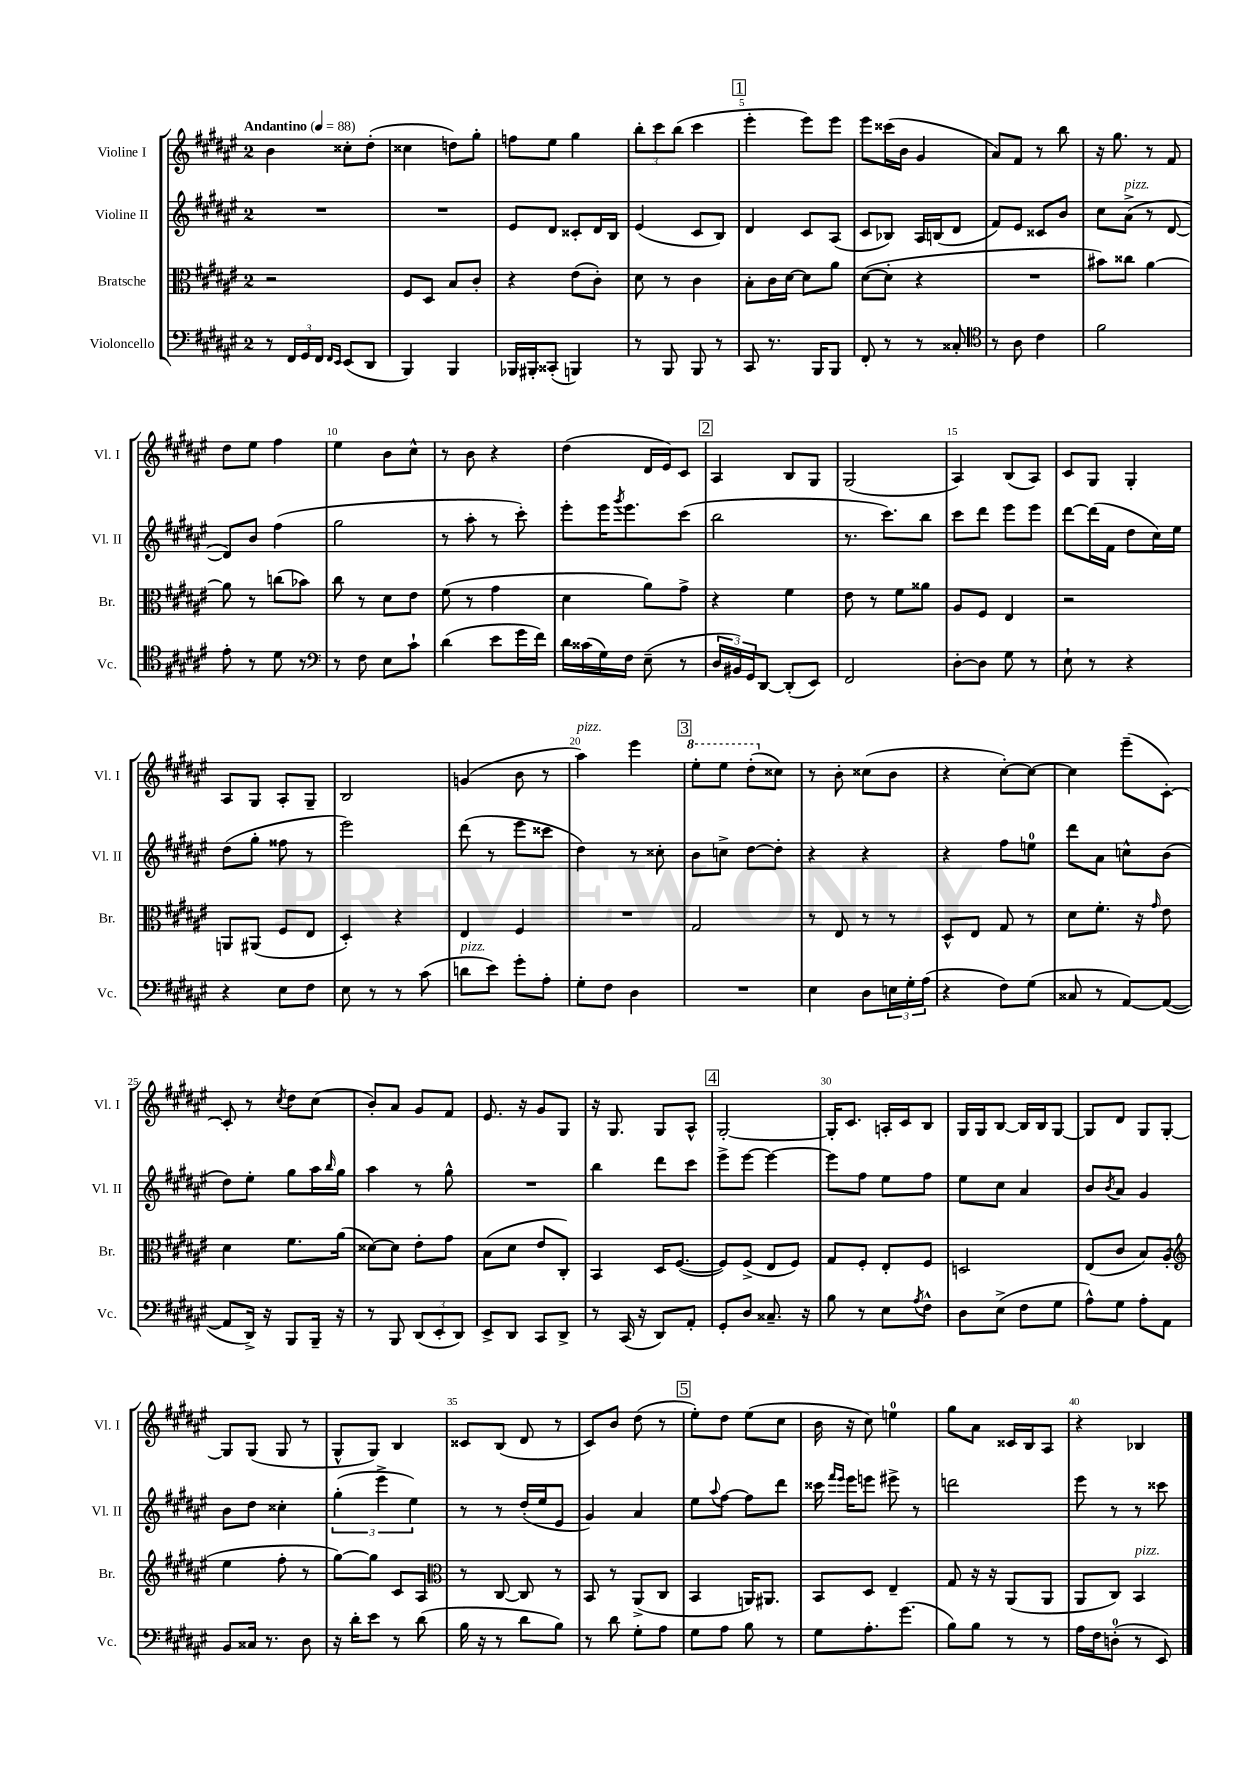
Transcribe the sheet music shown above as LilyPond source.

<<
\new StaffGroup <<
\new Staff = "s0" \with { instrumentName = "Violine I" shortInstrumentName = "Vl. I" } {
    \clef treble \key fis \major \once \override Staff.TimeSignature.style = #'single-digit \time 2/4 \tempo "Andantino" 4 = 88
    b'4 cisis''8-. dis''8-.( |
    cisis''4 d''8) gis''8-. |
    f''8 eis''8 gis''4 |
    \tuplet 3/2 { b''8-. cis'''8 b''8( } cis'''4 |
    \mark \markup { \box "1" } eis'''4-. eis'''8) eis'''8 |
    eis'''8 cisis'''16( b'16 gis'4 |
    ais'8) fis'8 r8 b''8 |
    r16 gis''8. r8 fis'8 |
    dis''8 eis''8 fis''4 |
    eis''4 b'8 cis''8-^ |
    r8 b'8 r4 |
    dis''4( dis'16 eis'16) cis'8 |
    \mark \markup { \box "2" } ais4 b8 gis8 |
    gis2( |
    ais4) b8( ais8) |
    cis'8 gis8 gis4-. |
    ais8 gis8 ais8-. gis8-- |
    b2 |
    g'4( b'8 r8 |
    ais''4^\markup { \italic "pizz." }) eis'''4 |
    \mark \markup { \box "3" } \ottava #1 eis'''8-. eis'''8 dis'''8-.( \ottava #0 cisis''8) |
    r8 b'8-. cisis''8( b'8 |
    r4 cis''8~-.) cis''8~ |
    cis''4 eis'''8--( cis'8~-.) |
    cis'8-. r8 \acciaccatura { cis''8 } dis''8 cis''8( |
    b'8-.) ais'8 gis'8 fis'8 |
    eis'8. r16 gis'8 gis8 |
    r16 gis8. gis8 ais8-^ |
    \mark \markup { \box "4" } gis2~-. |
    gis16-. cis'8. a16-. cis'16 b8 |
    gis16 gis16 b8~ b16 b16 gis8~ |
    gis8 dis'8 gis8 gis8~-. |
    gis8 gis8( gis8 r8 |
    gis8-^ gis8) b4 |
    cisis'8 b8( dis'8 r8 |
    cis'8) b'8 dis''8( r8 |
    \mark \markup { \box "5" } eis''8-.) dis''8 eis''8( cis''8 |
    b'16 r16 cis''8) e''4-0 |
    gis''8 ais'8 cisis'16 b16 ais8 |
    r4 bes4 \bar "|." |
}
\new Staff = "s1" \with { instrumentName = "Violine II" shortInstrumentName = "Vl. II" } {
    \clef treble \key fis \major \once \override Staff.TimeSignature.style = #'single-digit \time 2/4
    R2 |
    R2 |
    eis'8 dis'8 cisis'8-. dis'16 b16 |
    eis'4( cis'8 b8) |
    \mark \markup { \box "1" } dis'4 cis'8 ais8( |
    cis'8 bes8) ais16 b16( dis'8 |
    fis'8) eis'8 cisis'8 b'8 |
    cis''8 ais'8->^\markup { \italic "pizz." }( r8 dis'8~ |
    dis'8) b'8 fis''4( |
    gis''2 |
    r8 ais''8-. r8 cis'''8-.) |
    eis'''8-. eis'''16 \acciaccatura { gis'''8 } eis'''8. cis'''8( |
    \mark \markup { \box "2" } b''2 |
    r8. cis'''8.) b''8 |
    cis'''8 dis'''8 eis'''8 eis'''8 |
    dis'''8~ dis'''16( fis'16 dis''8 cis''16) eis''16 |
    dis''8( gis''8-. fisis''8 r8 |
    eis'''2) |
    dis'''8( r8 eis'''8 cisis'''8 |
    dis''4) r8 cisis''8-. |
    \mark \markup { \box "3" } b'8 c''8-> dis''8~ dis''8-. |
    r4 r4 |
    r4 fis''8 e''8-0 |
    dis'''8 ais'8 c''8-^ b'8( |
    dis''8) eis''8-. gis''8 ais''16 \grace { b''16 } gis''16 |
    ais''4 r8 gis''8-^ |
    R2 |
    b''4 dis'''8 cis'''8 |
    \mark \markup { \box "4" } eis'''8-> eis'''8~ eis'''4~ |
    eis'''8 fis''8 eis''8 fis''8 |
    eis''8 cis''8 ais'4 |
    b'8 \acciaccatura { b'8 } ais'8 gis'4 |
    b'8 dis''8 cisis''4-. |
    \tuplet 3/2 { gis''4-.( eis'''4-> eis''4) } |
    r8 r8 dis''16-.( eis''16 eis'8 |
    gis'4) ais'4 |
    \mark \markup { \box "5" } eis''8 \appoggiatura { ais''8 } fis''8~ fis''8 dis'''8 |
    cisis'''16 \grace { fis'''16 eis'''16 } eis'''16 e'''8 eis'''8-> r8 |
    d'''2 |
    eis'''8 r8 r8 cisis'''8 \bar "|." |
}
\new Staff = "s2" \with { instrumentName = "Bratsche" shortInstrumentName = "Br." } {
    \clef alto \key fis \major \once \override Staff.TimeSignature.style = #'single-digit \time 2/4
    r2 |
    fis8 dis8 b8 cis'8-. |
    r4 eis'8( cis'8-.) |
    dis'8 r8 cis'4 |
    \mark \markup { \box "1" } b8-. cis'16 dis'16~ dis'8 ais'8 |
    dis'8~( dis'8-. r4 |
    R2 |
    bis'8) cisis''8 ais'4~ |
    ais'8 r8 c''8( bes'8) |
    cis''8 r8 dis'8 eis'8 |
    fis'8( r8 gis'4 |
    dis'4 ais'8) gis'8-> |
    \mark \markup { \box "2" } r4 fis'4 |
    eis'8 r8 fis'8 aisis'8 |
    ais8 fis8 eis4 |
    r2 |
    a,8 ais,8( fis8 eis8 |
    dis4-.) r4 |
    eis4 fis4 |
    R2 |
    \mark \markup { \box "3" } gis2 |
    r8 eis8 r8 r8 |
    dis8-^ eis8 gis8 r8 |
    dis'8 fis'8.-. r16 \grace { gis'16 } eis'8 |
    dis'4 fis'8. ais'16( |
    disis'8~) disis'8 eis'8-. gis'8 |
    b8( dis'8 eis'8 cis8-.) |
    b,4 dis16 fis8.~( |
    \mark \markup { \box "4" } fis8) fis8->( eis8 fis8) |
    gis8 fis8-. eis8-. fis8 |
    d2 |
    eis8( cis'8 b8) ais8-.( |
    \clef treble eis''4 fis''8-. r8 |
    gis''8~) gis''8 cis'8 ais8 |
    \clef alto r8 cis8~ cis8 r8 |
    b,8 r8 ais,8->( cis8 |
    \mark \markup { \box "5" } b,4 a,16) ais,8. |
    b,8 dis8 eis4-- |
    gis8 r16 r16 ais,8( ais,8 |
    ais,8 cis8) b,4^\markup { \italic "pizz." } \bar "|." |
}
\new Staff = "s3" \with { instrumentName = "Violoncello" shortInstrumentName = "Vc." } {
    \clef bass \key fis \major \once \override Staff.TimeSignature.style = #'single-digit \time 2/4
    r8 \tuplet 3/2 { fis,16 gis,16 fis,16 } \grace { fis,16 eis,16 } eis,8( dis,8 |
    b,,4) b,,4 |
    bes,,16 bis,,16-. cisis,8-.( b,,4) |
    r8 b,,8 b,,8 r8 |
    \mark \markup { \box "1" } cis,8 r8. b,,16 b,,8 |
    fis,8-. r8 r8 cisis8-. |
    \clef tenor r8 ais8 cis'4 |
    fis'2 |
    eis'8-. r8 dis'8 r8 |
    \clef bass r8 fis8 eis8 cis'8-! |
    dis'4( eis'8 gis'16 fis'16) |
    dis'16 cisis'16( gis16) fis16 eis8--( r8 |
    \mark \markup { \box "2" } \tuplet 3/2 { dis16 bis,16) gis,16 } dis,8~ dis,8-.( eis,8) |
    fis,2 |
    dis8~-. dis8 gis8 r8 |
    eis8-! r8 r4 |
    r4 eis8 fis8 |
    eis8 r8 r8 cis'8( |
    d'8^\markup { \italic "pizz." } eis'8) gis'8-. ais8-. |
    gis8-. fis8 dis4 |
    \mark \markup { \box "3" } R2 |
    eis4 dis8 \tuplet 3/2 { e16 gis16-. ais16( } |
    r4 fis8) gis8( |
    cisis8 r8 ais,8~) ais,8~( |
    ais,8 dis,16->) r16 b,,8 b,,16-- r16 |
    r8 b,,8 \tuplet 3/2 { dis,8( eis,8-. dis,8) } |
    eis,8-> dis,8 cis,8 dis,8-> |
    r8 cis,16( r16 dis,8) ais,8-. |
    \mark \markup { \box "4" } gis,8-. dis8 cisis8.-- r16 |
    b8 r8 eis8 \acciaccatura { ais8 } fis8-^ |
    dis8 eis8->( fis8 gis8 |
    ais8-^) gis8 ais8-. ais,8 |
    b,8 cisis16 r8. dis8 |
    r16 dis'16-. eis'8 r8 dis'8( |
    b16 r16 r8 dis'8 b8) |
    r8 dis'8 gis8-. ais8 |
    \mark \markup { \box "5" } gis8 ais8 b8 r8 |
    gis8 ais8.-. gis'8.( |
    b8) b8 r8 r8 |
    ais16 fis16 d8-0-.( r8 eis,8) \bar "|." |
}
>>
>>
\layout { \context { \Score \override BarNumber.break-visibility = ##(#f #t #t) barNumberVisibility = #(every-nth-bar-number-visible 5) } }
